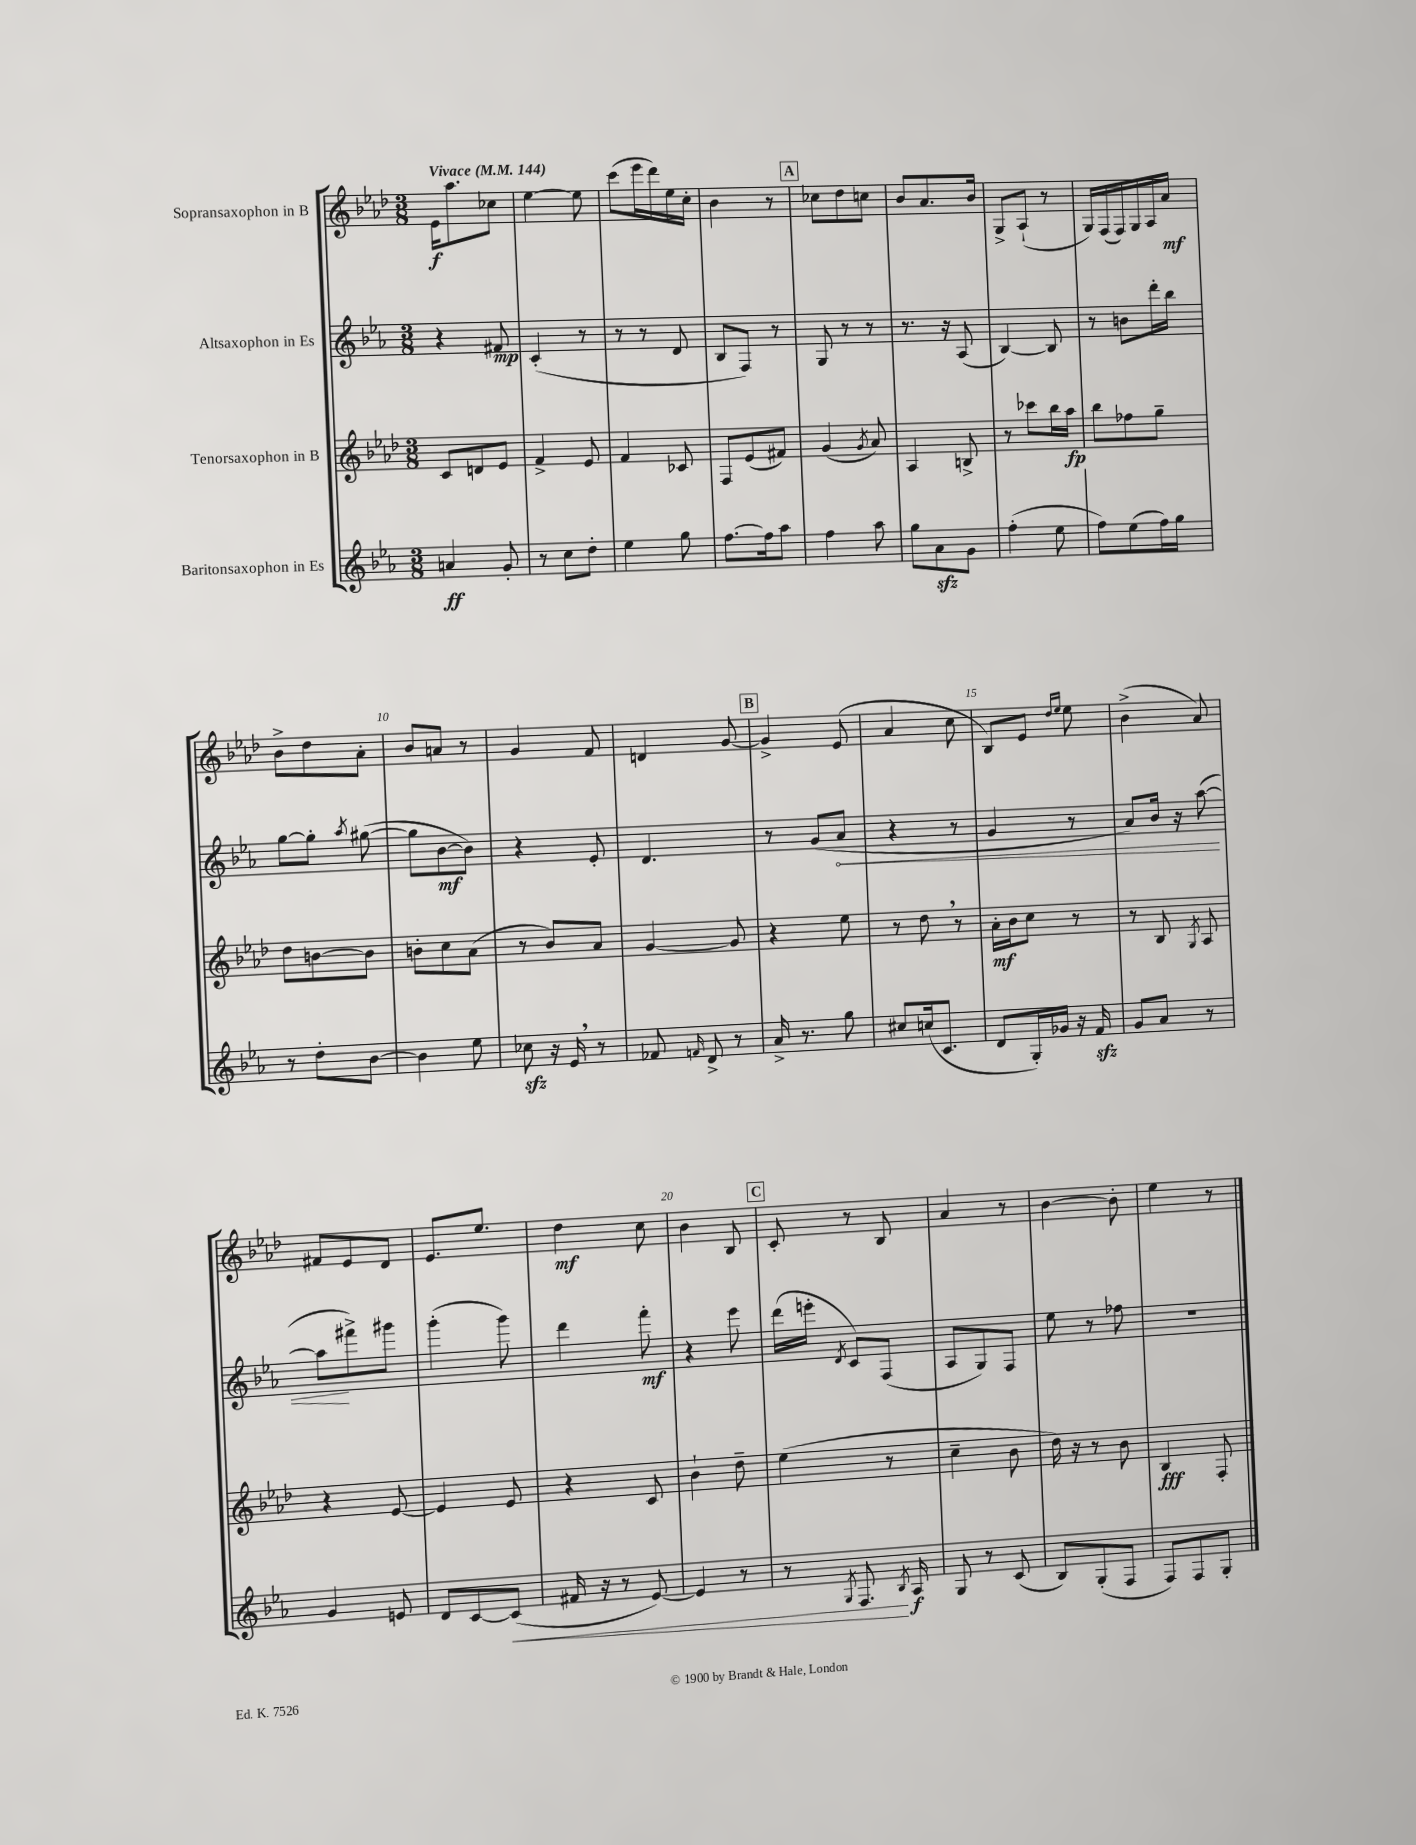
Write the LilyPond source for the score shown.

<<
\new StaffGroup <<
\new Staff = "s0" \with { instrumentName = "Sopransaxophon in B" } {
    \clef treble \key aes \major \numericTimeSignature \time 3/8 \tempo "Vivace" 4 = 144
    \autoBeamOff ees'16[\f aes''8. ces''8] |
    ees''4~ ees''8 |
    c'''8[( ees'''16 des'''16) ees''16 c''16]-. |
    bes'4 r8 |
    \mark \markup { \box "A" } ces''8[ des''8 c''8] |
    bes'8[ aes'8. bes'16] |
    g8[-> aes8]-!( r8 |
    g16[) f16( f16) g16 aes16 aes'16]\mf |
    bes'8[-> des''8 aes'8]-. |
    bes'8[ a'8] r8 |
    g'4 f'8 |
    d'4 g'8~ |
    \mark \markup { \box "B" } g'4-> ees'8( |
    aes'4 c''8 |
    bes8[) ees'8] \grace { des''16[ ees''16] } ees''8 |
    bes'4->( aes'8) |
    fis'8[ ees'8 des'8] |
    ees'8.[ ees''8.] |
    des''4\mf c''8 |
    bes'4 bes8 |
    \mark \markup { \box "C" } c'8-. r8 bes8 |
    aes'4 r8 |
    bes'4~ bes'8-. |
    ees''4 r8 \bar "|." |
}
\new Staff = "s1" \with { instrumentName = "Altsaxophon in Es" } {
    \clef treble \key ees \major \numericTimeSignature \time 3/8
    \autoBeamOff r4 fis'8\mp |
    c'4-.( r8 |
    r8 r8 d'8 |
    bes8[ f8]) r8 |
    \mark \markup { \box "A" } g8 r8 r8 |
    r8. r16 aes8( |
    bes4~) bes8 |
    r8 b'8[ d'''16-. bes''16] |
    g''8[~ g''8]-. \acciaccatura { aes''8 } gis''8~( |
    gis''8[ bes'8~\mf bes'8]) |
    r4 ees'8-. |
    d'4. |
    \mark \markup { \box "B" } r8 g'8[( \once \override Hairpin.circled-tip = ##t aes'8]\< |
    r4 r8 |
    g'4 r8 |
    aes'8[) bes'16] r16 aes''8~( |
    aes''8[\! fis'''8->) gis'''8] |
    g'''4-.( g'''8) |
    d'''4 f'''8-.\mf |
    r4 ees'''8 |
    \mark \markup { \box "C" } d'''16[( e'''16]-. \acciaccatura { d'8 } c'8[) f8]( |
    aes8[ g8) f8] |
    ees''8 r8 fes''8 |
    R4. \bar "|." |
}
\new Staff = "s2" \with { instrumentName = "Tenorsaxophon in B" } {
    \clef treble \key aes \major \numericTimeSignature \time 3/8
    \autoBeamOff c'8[ d'8 ees'8] |
    f'4-> ees'8 |
    f'4 ces'8 |
    f8[ ees'8( fis'8]) |
    \mark \markup { \box "A" } g'4( \acciaccatura { g'8 } aes'8) |
    aes4 b8-> |
    r8 ces'''8[ bes''16 aes''16]\fp |
    bes''8[ fes''8 g''8]-- |
    des''8[ b'8~ b'8] |
    b'8[-. c''8 aes'8]( |
    r8 bes'8[) aes'8] |
    g'4~ g'8 |
    \mark \markup { \box "B" } r4 ees''8 |
    r8 des''8 \breathe r8 |
    aes'16[-.\mf bes'16 c''8] r8 |
    r8 bes8 \acciaccatura { g8 } aes8 |
    r4 ees'8~ |
    ees'4 ees'8 |
    r4 c'8 |
    bes'4-! des''8-- |
    \mark \markup { \box "C" } ees''4( r8 |
    c''4-- bes'8 |
    des''16) r16 r8 bes'8 |
    bes4\fff f8-. \bar "|." |
}
\new Staff = "s3" \with { instrumentName = "Baritonsaxophon in Es" } {
    \clef treble \key ees \major \numericTimeSignature \time 3/8
    \autoBeamOff a'4\ff g'8-. |
    r8 c''8[ d''8]-. |
    ees''4 g''8 |
    f''8.[~ f''16 aes''8] |
    \mark \markup { \box "A" } f''4 aes''8 |
    g''8[ aes'8\sfz g'8] |
    f''4-.( ees''8 |
    f''8[) ees''8( f''16) g''16] |
    r8 d''8[-. bes'8]~ |
    bes'4 ees''8 |
    ces''8\sfz r16 ees'16 \breathe r8 |
    fes'8 \grace { f'16 } d'8-> r8 |
    \mark \markup { \box "B" } aes'16-> r8. g''8 |
    cis''8[ c''16( c'8.] |
    d'8[ g16-.) ges'16] r16 f'16\sfz |
    g'8[ aes'8] r8 |
    g'4 e'8 |
    d'8[ c'8~ c'8]\<( |
    fis'16 r16 r8 ees'8~) |
    ees'4 r8 |
    \mark \markup { \box "C" } r8 \acciaccatura { g8 } f8.\! \acciaccatura { bes8 } aes16\f |
    g8 r8 c'8( |
    bes8[) g8-.( f8] |
    f8[) f8 g8]-. \bar "|." |
}
>>
>>
\layout { \context { \Score \override BarNumber.break-visibility = ##(#f #t #t) barNumberVisibility = #(every-nth-bar-number-visible 5) } }
